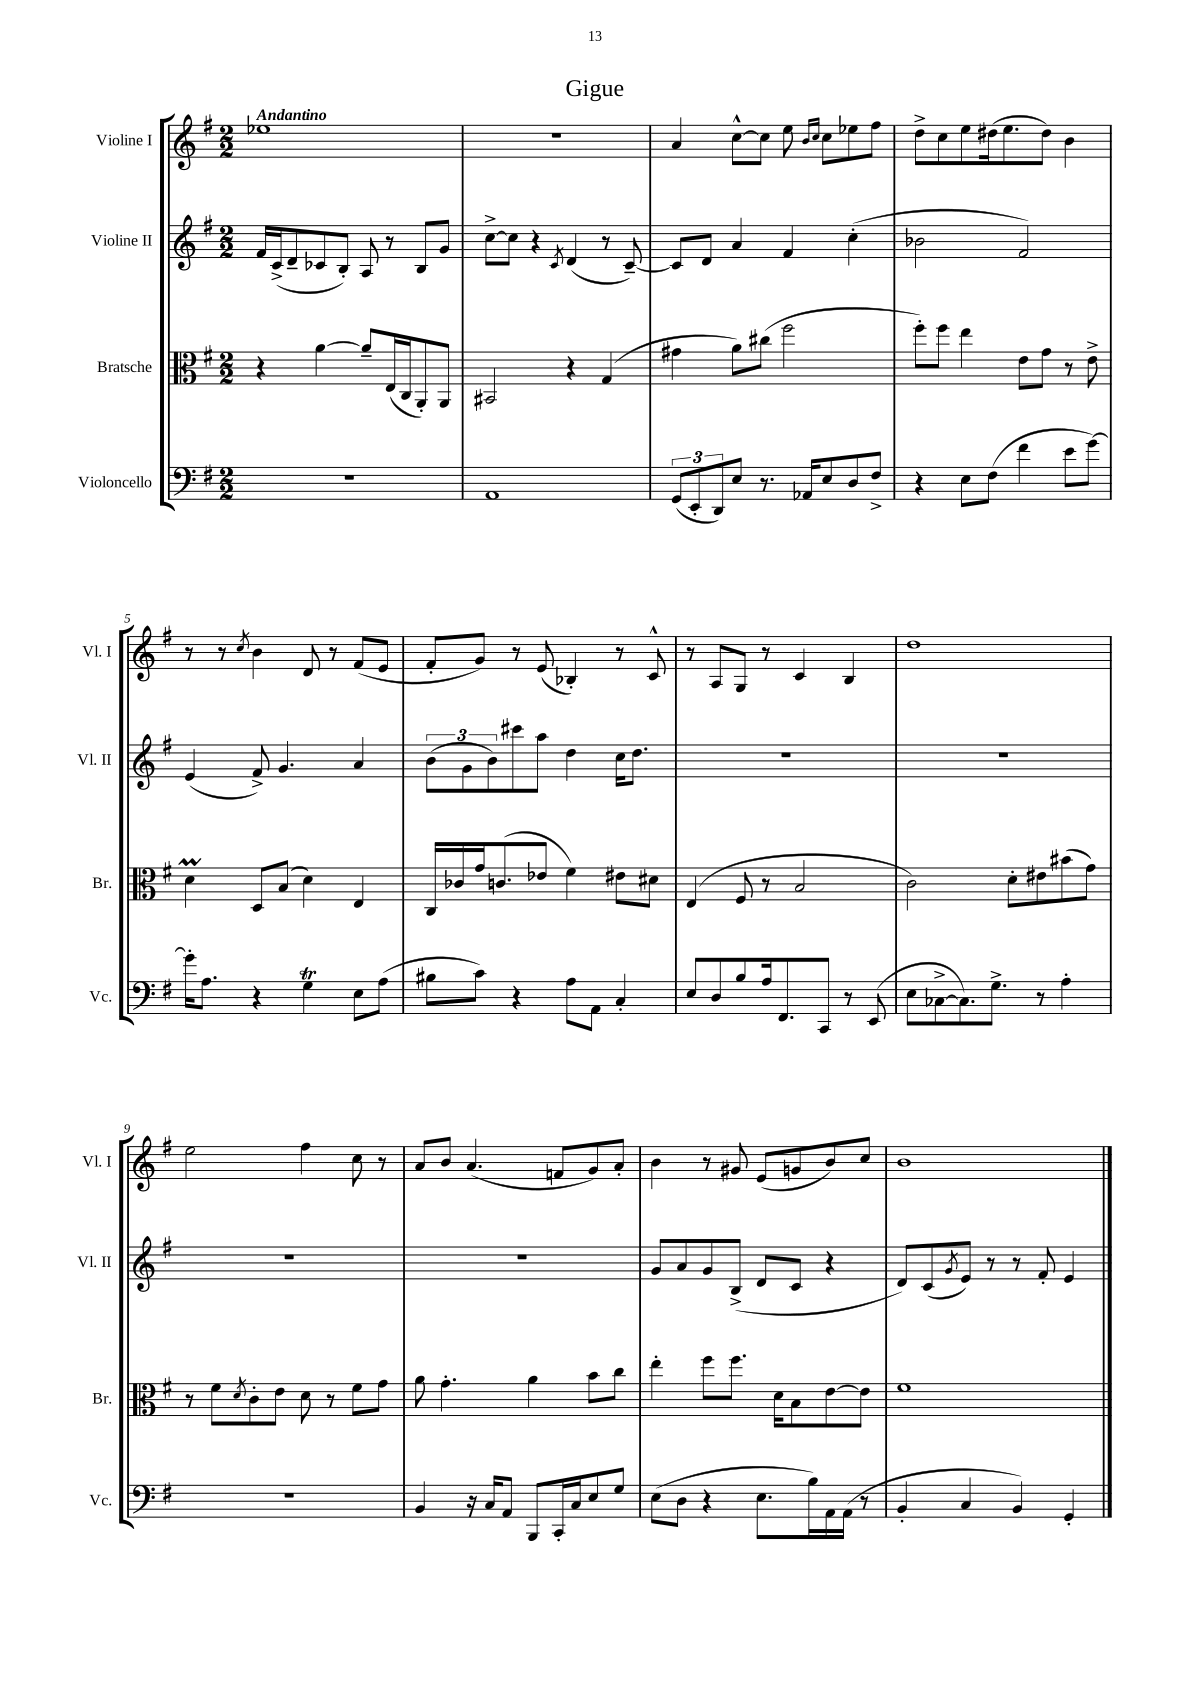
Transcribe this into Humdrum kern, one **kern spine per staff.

**kern	**kern	**kern	**kern
*staff4	*staff3	*staff2	*staff1
*clefF4	*clefC3	*clefG2	*clefG2
*k[f#]	*k[f#]	*k[f#]	*k[f#]
*M2/2	*M2/2	*M2/2	*M2/2
1r	4r	16f#	1ee-
.	.	(16c^	.
.	.	8d~	.
.	[4a	8c-	.
.	.	8B')	.
.	8a~]	8A	.
.	(16E	8r	.
.	16C	.	.
.	8AA')	8B	.
.	8AA	8g	.
=	=	=	=
1AA	2BB#	[8cc^	1r
.	.	8cc]	.
.	.	4r	.
.	.	8qc	.
.	4r	(4d	.
.	(4G	8r	.
.	.	[8c~)	.
=	=	=	=
(12GG	4g#	8c]	4a
12EE'	.	.	.
.	.	8d	.
12DD)	.	.	.
8E	8a)	4a	[8cc^^
8.r	(8cc#	.	8cc]
.	2ff#	4f#	8ee
16AA-	.	.	.
.	.	.	16qqb
.	.	.	16qqcc
8E	.	.	8cc
8D	.	(4cc'	8ee-
8F#^	.	.	8ff#
=	=	=	=
4r	8ff#')	2b-	8dd^
.	8ff#	.	8cc
8E	4ee	.	8ee
(8F#	.	.	(16dd#
.	.	.	8.ee
4f#	8e	2f#)	.
.	8g	.	8dd#)
8e	8r	.	4b
[8g)	8e^	.	.
=	=	=	=
16g']	4d	(4e	8r
8.A	.	.	.
.	.	.	8r
.	.	.	8qcc
4r	8D	8f#^)	4b
.	(8B	4.g	.
4G	4d)	.	8d
.	.	.	8r
8E	4E	4a	(8f#
(8A	.	.	8e
=	=	=	=
8B#	16C	(12b	8f#'
.	16c-	.	.
.	.	12g	.
8c)	16g	.	8g)
.	.	12b)	.
.	(8.c	.	.
4r	.	8ccc#	8r
.	8e-	8aa	(8e
8A	4f#)	4dd	4B-')
8AA	.	.	.
4C'	8e#	16cc	8r
.	.	8.dd	.
.	8d#	.	8c^^
=	=	=	=
8E	(4E	1r	8r
8D	.	.	8A
8B	8F#	.	8G
16A	8r	.	8r
8.FF#	.	.	.
.	2B	.	4c
8CC	.	.	.
8r	.	.	4B
(8EE	.	.	.
=	=	=	=
8E	2c)	1r	1dd
[8C-^	.	.	.
8.C-])	.	.	.
8.G^	.	.	.
.	8d'	.	.
8r	8e#	.	.
4A'	(8b#	.	.
.	8g)	.	.
=	=	=	=
1r	8r	1r	2ee
.	8f#	.	.
.	8qd	.	.
.	8c'	.	.
.	8e	.	.
.	8d	.	4ff#
.	8r	.	.
.	8f#	.	8cc
.	8g	.	8r
=	=	=	=
4BB	8a	1r	8a
.	4.g'	.	8b
16r	.	.	(4.a
16C	.	.	.
8AA	.	.	.
8BBB	4a	.	.
16CC'	.	.	8f
16C	.	.	.
8E	8b	.	8g)
8G	8cc	.	8a'
=	=	=	=
(8E	4ee'	8g	4b
8D	.	8a	.
4r	8ff#	8g	8r
.	8.ff#	(8B^	8g#
8.E	.	8d	(8e
.	16d	.	.
.	8B	8c	8g
16B)	.	.	.
16AA	[8e	4r	8b)
(16AA	.	.	.
8r	8e]	.	8cc
=	=	=	=
4BB'	1f#	8d)	1b
.	.	(8c	.
.	.	8qg	.
4C	.	8e)	.
.	.	8r	.
4BB)	.	8r	.
.	.	8f#'	.
4GG'	.	4e	.
==	==	==	==
*-	*-	*-	*-
